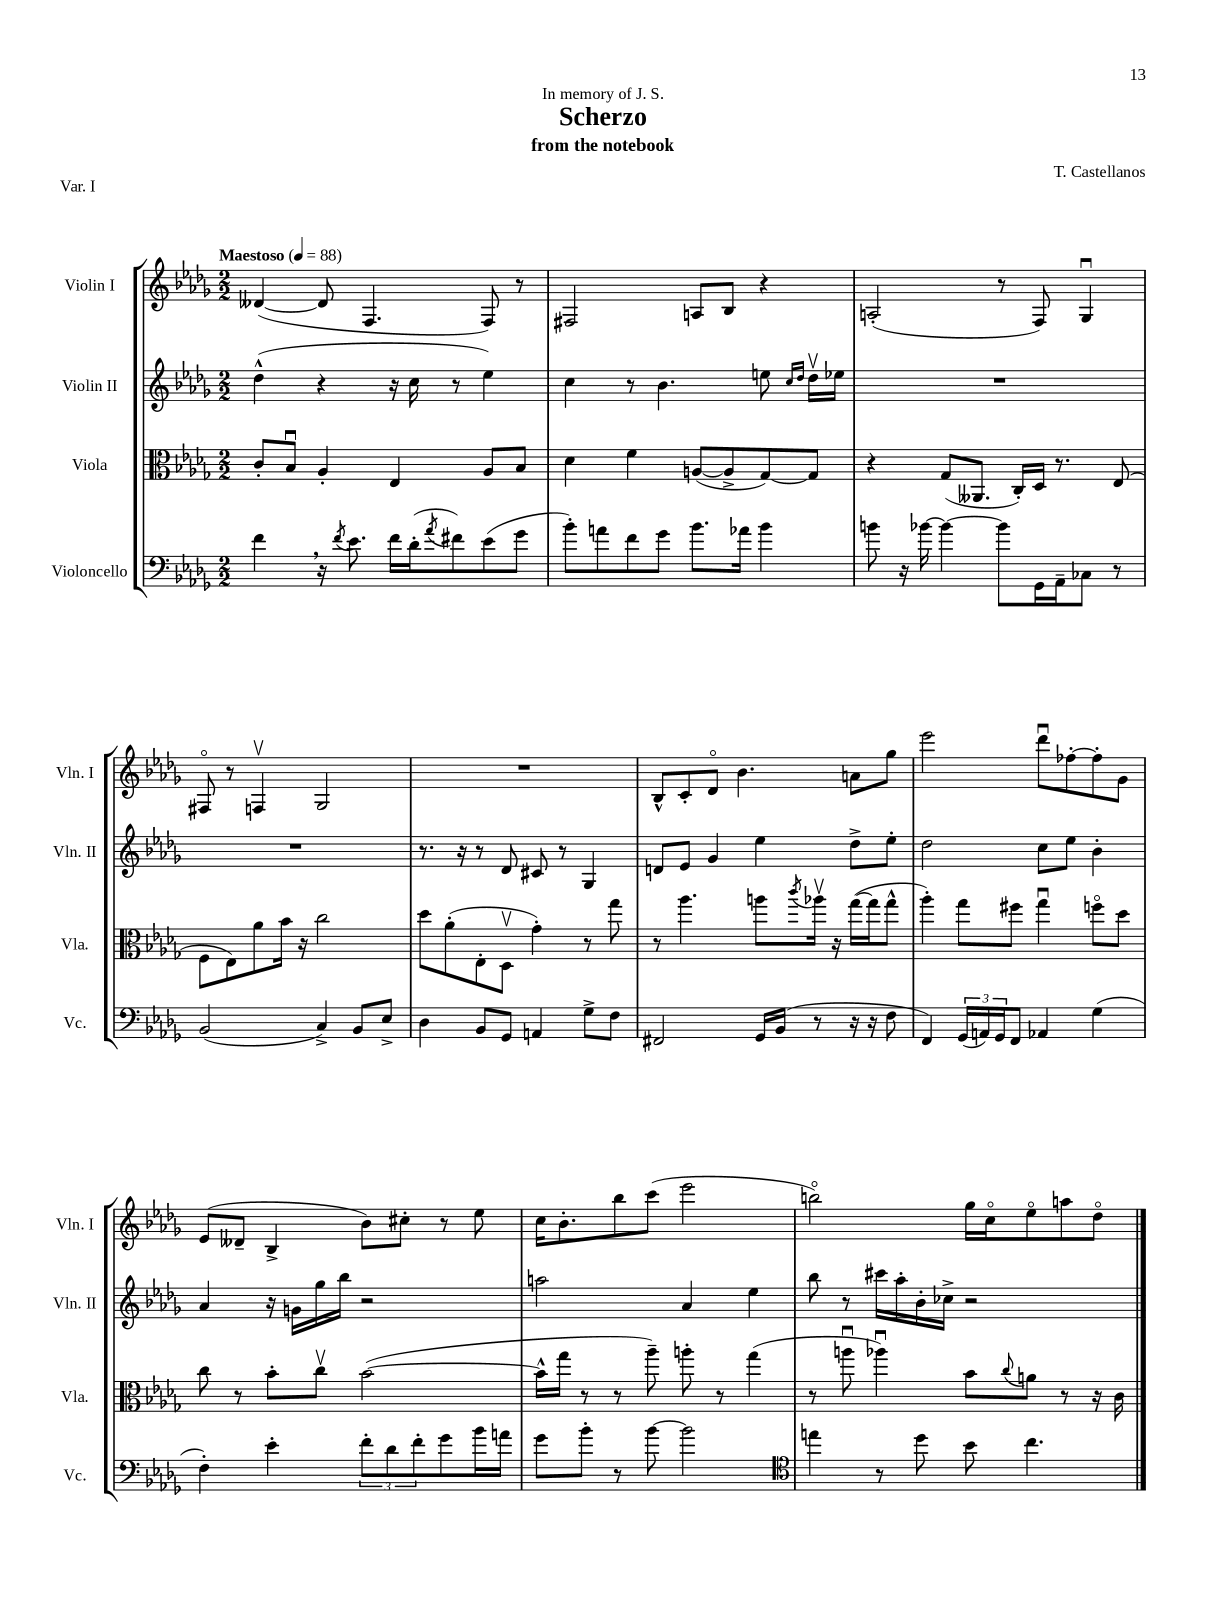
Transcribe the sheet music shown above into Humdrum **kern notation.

**kern	**kern	**kern	**kern
*staff4	*staff3	*staff2	*staff1
*clefF4	*clefC3	*clefG2	*clefG2
*k[b-e-a-d-g-]	*k[b-e-a-d-g-]	*k[b-e-a-d-g-]	*k[b-e-a-d-g-]
*M2/2	*M2/2	*M2/2	*M2/2
*MM88	*MM88	*MM88	*MM88
4f	8c'	(4dd-^^	([4d--
.	8B-u	.	.
16r	4A-'	4r	8d--]
8qf	.	.	.
8.e-	.	.	.
.	.	.	4.F
16f	4E-	16r	.
(16d-'	.	16cc	.
8qa-	.	.	.
8f#)	.	8r	.
(8e-	8A-	4ee-)	8F)
8g-	8B-	.	8r
=	=	=	=
8b-')	4d-	4cc	2F#
8a	.	.	.
8f	4f	8r	.
8g-	.	4.b-	.
8.b-	([8A	.	8A
.	8A^]	.	8B-
16a-	.	.	.
4b-	[8G-)	8ee	4r
.	.	16qqcc	.
.	.	16qqdd-	.
.	8G-]	16dd-v	.
.	.	16ee-	.
=	=	=	=
8b	4r	1r	(2A'
16r	.	.	.
[16b-	.	.	.
4b-_	(8G-	.	.
.	8.AA--	.	.
8b-]	.	.	8r
.	16C')	.	.
16GG-	16D-	.	8F)
16AA-~	8.r	.	.
8C-	.	.	4G-u
8r	(8E-	.	.
=	=	=	=
(2BB-	8F	1r	8F#o
.	8E-)	.	8r
.	8a-	.	4Fv
.	16b-	.	.
.	16r	.	.
4C^)	2cc	.	2G-
8BB-	.	.	.
8E-^	.	.	.
=	=	=	=
4D-	8dd-	8.r	1r
.	(8a-'	.	.
.	.	16r	.
8BB-	8E-'	8r	.
8GG-	8D-v	8d-	.
4AA	4g-')	8c#	.
.	.	8r	.
8G-^	8r	4G-	.
8F	8gg-	.	.
=	=	=	=
2FF#	8r	8d	8B-^^
.	4.aa-	8e-	8c'
.	.	4g-	8d-o
.	.	.	4.b-
16GG-	8aa	4ee-	.
(16BB-	.	.	.
.	8qccc	.	.
8r	16aa-v	.	.
.	16r	.	.
16r	([16gg-	8dd-^	8a
16r	16gg-]	.	.
8F	8gg-^^	8ee-'	8gg-
=	=	=	=
4FF)	4aa-')	2dd-	2eee-
(24GG-	8gg-	.	.
24AA)	.	.	.
24GG-	.	.	.
8FF	8ff#	.	.
4AA-	4gg-u	8cc	8ddd-u
.	.	8ee-	[8ff-'
(4G-	8ffo	4b-'	8ff-']
.	8dd-	.	8g-
=	=	=	=
4F')	8cc	4a-	(8e-
.	8r	.	8d--~
4e-'	8b-'	16r	4B-^
.	.	16g	.
.	8ccv	16gg-	.
.	.	16bb-	.
12f'	([2b-	2r	8b-)
12d-	.	.	.
.	.	.	8cc#'
12f'	.	.	.
8g-	.	.	8r
16b-	.	.	8ee-
16a	.	.	.
=	=	=	=
8g-	16b-^^]	2aa	16cc
.	16gg-	.	8.b-'
8b-'	8r	.	.
8r	8r	.	8bb-
[8b-	8aa-~)	.	(8ccc
2b-]	8aa'	4a-	2eee-
.	8r	.	.
.	(4gg-	4ee-	.
=	=	=	=
*clefC4	*	*	*
4ee	8r	8bb-	2bbo)
.	8aau	8r	.
8r	4aa-u)	16ccc#	.
.	.	16aa-'	.
8dd-	.	16b-'	.
.	.	16cc-^	.
8b-	8b-	2r	16gg-
.	.	.	16cco
.	8qqcc	.	.
4.cc	8a	.	8ee-o
.	8r	.	8aa
.	16r	.	8dd-o
.	16c	.	.
==	==	==	==
*-	*-	*-	*-
